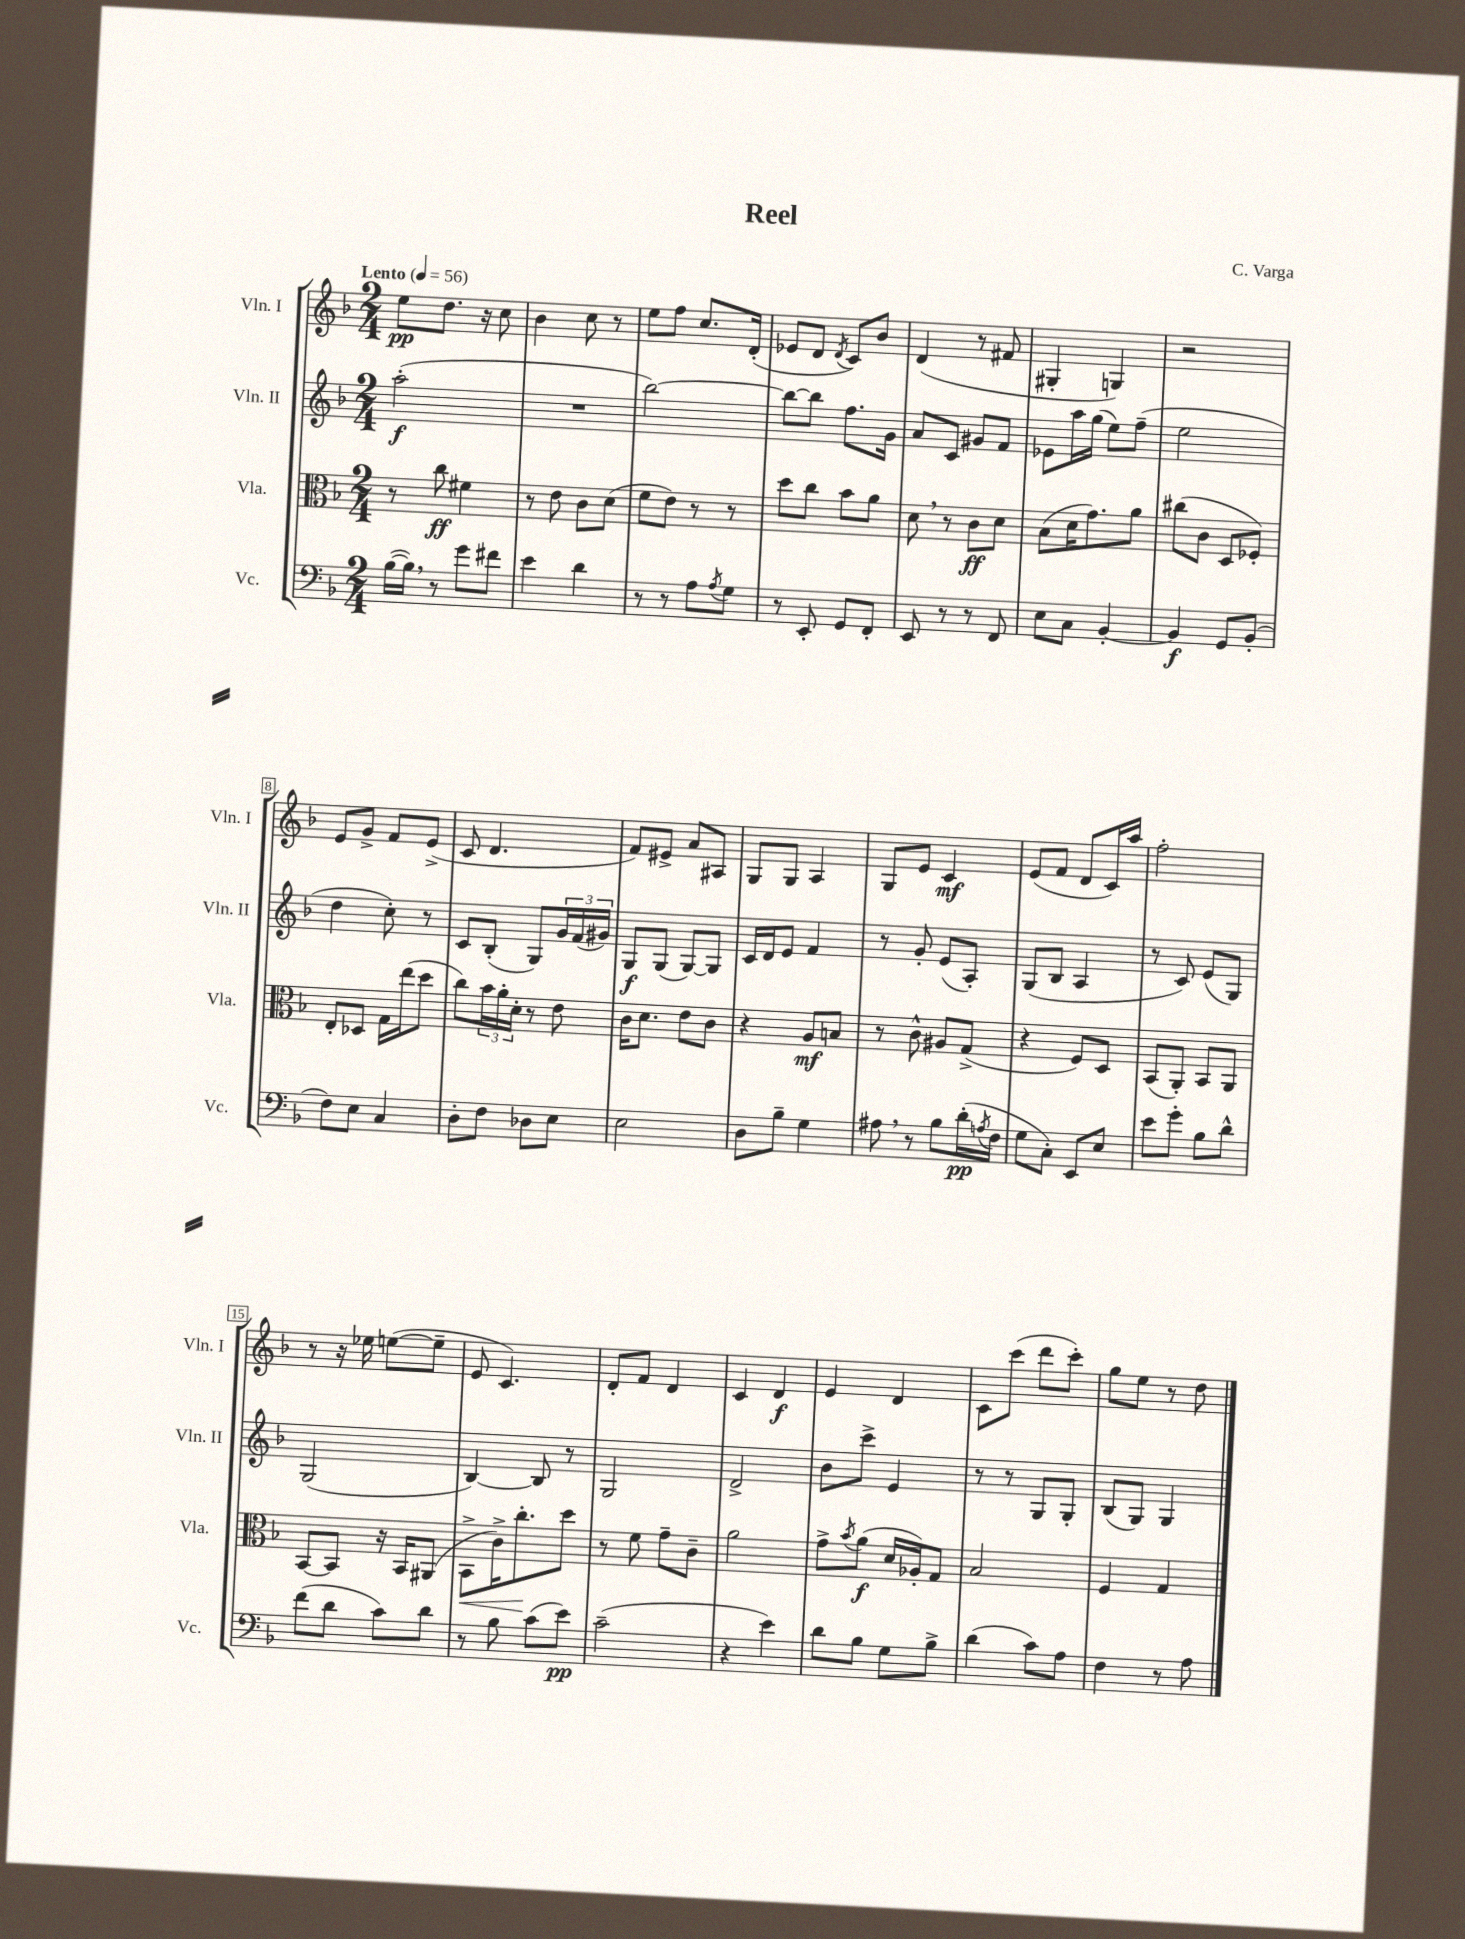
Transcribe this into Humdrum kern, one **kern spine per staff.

**kern	**kern	**kern	**kern
*staff4	*staff3	*staff2	*staff1
*clefF4	*clefC3	*clefG2	*clefG2
*k[b-]	*k[b-]	*k[b-]	*k[b-]
*M2/4	*M2/4	*M2/4	*M2/4
*MM56	*MM56	*MM56	*MM56
([16B-	8r	(2aa'	8ee
16B-])	.	.	.
8r	8cc	.	8.dd
8g	4f#	.	.
.	.	.	16r
8f#	.	.	8cc
=	=	=	=
4e	8r	2r	4b-
.	8e	.	.
4d	8c	.	8cc
.	(8d	.	8r
=	=	=	=
8r	8f	[2bb-)	8ee
8r	8e)	.	8ff
8A	8r	.	8.cc
8qA	.	.	.
8G	8r	.	.
.	.	.	(16d'
=	=	=	=
8r	8dd	8bb-_	8e-
8EE'	8cc	8bb-]	8d
.	.	.	8qd
8GG	8b-	8.ff	8c)
8FF'	8a	.	8b-
.	.	16g	.
=	=	=	=
8EE	8d	8a	(4d
8r	8r	8c	.
8r	8c	8g#	8r
8FF	8d	8f	8f#
=	=	=	=
8E	(8B-	8e-	4G#'
8C	16d	16aa	.
.	8.g)	(16gg	.
[4BB-'	.	8ee)	4G)
.	8a	(8ff~	.
=	=	=	=
4BB-]	(8cc#	2ee	2r
.	8c	.	.
8GG	8D	.	.
(8BB-'	8F-')	.	.
=	=	=	=
8F)	8E'	4dd	8e
8E	8D-	.	8g^
4C	16G	8cc')	8f
.	(16ee	.	.
.	8dd	8r	(8e^
=	=	=	=
8D'	8cc)	8c	8c
8F	24b-	(8B-'	4.d
.	24a'	.	.
.	24d'	.	.
8D-	8r	8G)	.
8E	8e	24g	.
.	.	(24f	.
.	.	24g#)	.
=	=	=	=
2E	16c	8G	8f)
.	8.d	.	.
.	.	(8G	8e#^
.	8e	[8G)	8a
.	8c	8G]	8A#
=	=	=	=
8D	4r	16c	8G
.	.	16d	.
8B-~	.	8e	8G
4G	8A	4f	4A
.	8B	.	.
=	=	=	=
8A#	8r	8r	8G
8r	8c^^	8g'	8e
8B-	8A#	(8e	4c
(16d'	(8G^	8A')	.
8qA	.	.	.
16F	.	.	.
=	=	=	=
8G	4r	(8G	(8e
8C')	.	8B-	8f
8EE	8F)	4A	8d
8E	8D	.	16c)
.	.	.	16aa
=	=	=	=
8e	(8BB-	8r	2ff'
8g'	8AA')	8c)	.
8B-	8BB-	(8e	.
8d^^	8AA	8G)	.
=	=	=	=
(8f	[8BB-	(2G	8r
8d	8BB-]	.	16r
.	.	.	16ee-
8c)	16r	.	([8ee
.	16BB-	.	.
8d	(8AA#	.	8ee~]
=	=	=	=
8r	8BB-^	[4B-)	8e
8B-	16c^)	.	4.c)
.	8.cc'	.	.
(8c	.	8B-]	.
8e)	8dd	8r	.
=	=	=	=
(2c~	8r	2G	8d'
.	8f	.	8f
.	8g~	.	4d
.	8c~	.	.
=	=	=	=
4r	2a	2d^	4c
4e)	.	.	4d
=	=	=	=
8d	8g^	8b-	4e
.	8qb-	.	.
8B-	(8a	8ccc^	.
8G	16d	4e	4d
.	16A-')	.	.
8B-^	8G	.	.
=	=	=	=
(4d	2B-	8r	8c
.	.	8r	(8ccc
8c)	.	8G	8ddd
8A	.	8G'	8ccc')
=	=	=	=
4F	4F	(8B-	8gg
.	.	8G)	8ee
8r	4G	4G	8r
8A	.	.	8dd
==	==	==	==
*-	*-	*-	*-
